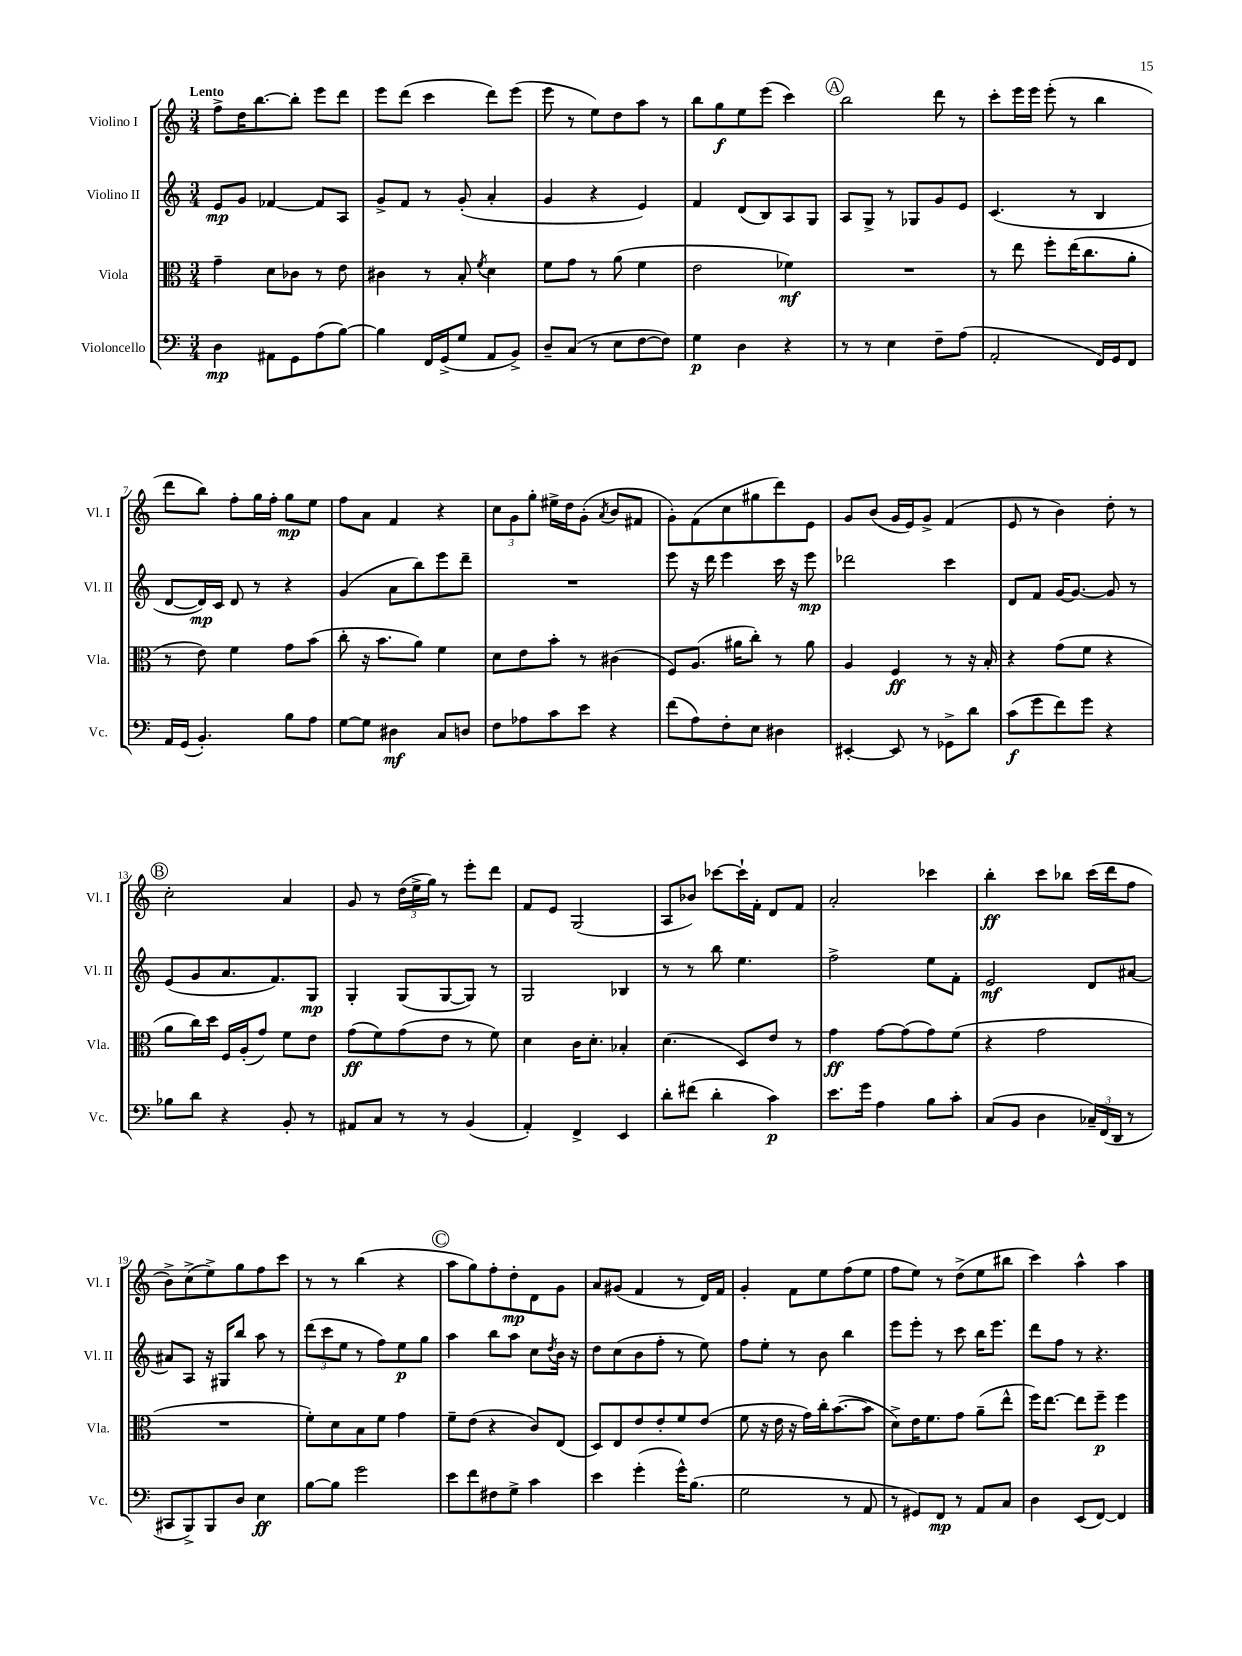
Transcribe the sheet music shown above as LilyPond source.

<<
\new StaffGroup <<
\new Staff = "s0" \with { instrumentName = "Violino I" shortInstrumentName = "Vl. I" } {
    \clef treble \key c \major \numericTimeSignature \time 3/4 \tempo "Lento"
    f''8-> d''16 b''8.~ b''8-. e'''8 d'''8 |
    e'''8 d'''8( c'''4 d'''8) e'''8( |
    e'''8 r8 e''8) d''8 a''8 r8 |
    b''8 g''8\f e''8 e'''8( c'''4) |
    \mark \markup { \circle "A" } b''2 d'''8 r8 |
    c'''8-. e'''16 e'''16 e'''8-.( r8 b''4 |
    d'''8 b''8) f''8-. g''16 f''16-. g''8\mp e''8 |
    f''8 a'8 f'4 r4 |
    \tuplet 3/2 { c''8 g'8 g''8-. } eis''16-> d''16 g'8-.( \acciaccatura { a'8 } b'8 fis'8 |
    g'8-.) f'8( c''8 gis''8 d'''8) e'8 |
    g'8 b'8( g'16 e'16) g'8-> f'4( |
    e'8 r8 b'4) d''8-. r8 |
    \mark \markup { \circle "B" } c''2-. a'4 |
    g'8 r8 \tuplet 3/2 { d''16( e''16-> g''16) } r8 e'''8-. d'''8 |
    f'8 e'8 g2( |
    a8 bes'8) ces'''8~ ces'''16-! f'16-. d'8 f'8 |
    a'2-. ces'''4 |
    b''4-.\ff c'''8 bes''8 c'''16( d'''16 f''8 |
    b'8->) c''8->( e''8->) g''8 f''8 c'''8 |
    r8 r8 b''4( r4 |
    \mark \markup { \circle "C" } a''8 g''8) f''8-. d''8-.\mp d'8 g'8 |
    a'8 gis'8( f'4 r8 d'16) f'16 |
    g'4-. f'8 e''8 f''8( e''8 |
    f''8 e''8) r8 d''8->( e''8 bis''8 |
    c'''4) a''4-^ a''4 \bar "|." |
}
\new Staff = "s1" \with { instrumentName = "Violino II" shortInstrumentName = "Vl. II" } {
    \clef treble \key c \major \numericTimeSignature \time 3/4
    e'8\mp g'8 fes'4~ fes'8 a8 |
    g'8-> f'8 r8 g'8-.( a'4-. |
    g'4 r4 e'4) |
    f'4 d'8( b8) a8 g8 |
    \mark \markup { \circle "A" } a8 g8-> r8 ges8 g'8 e'8 |
    c'4.( r8 b4 |
    d'8~ d'16\mp) c'16 d'8 r8 r4 |
    g'4( a'8 b''8) e'''8 d'''8-- |
    R2. |
    e'''8 r16 d'''16 e'''4 c'''16 r16 e'''8\mp |
    des'''2 c'''4 |
    d'8 f'8 g'16~ g'8.~ g'8 r8 |
    \mark \markup { \circle "B" } e'8( g'8 a'8. f'8.) g8\mp |
    g4-. g8( g8~ g8) r8 |
    g2 bes4 |
    r8 r8 b''8 e''4. |
    f''2-> e''8 f'8-. |
    e'2\mf d'8 ais'8~ |
    ais'8 a8 r16 gis16 b''8 a''8 r8 |
    \tuplet 3/2 { d'''8( c'''8 e''8 } r8 f''8) e''8\p g''8 |
    \mark \markup { \circle "C" } a''4 b''8 a''8 c''8 \acciaccatura { d''8 } b'16 r16 |
    d''8 c''8( b'8 f''8-. r8 e''8) |
    f''8 e''8-. r8 b'8 b''4 |
    e'''8 e'''8-. r8 c'''8 b''16 e'''8. |
    d'''8 f''8 r8 r4. \bar "|." |
}
\new Staff = "s2" \with { instrumentName = "Viola" shortInstrumentName = "Vla." } {
    \clef alto \key c \major \numericTimeSignature \time 3/4
    g'4-- d'8 ces'8 r8 e'8 |
    cis'4 r8 b8-. \acciaccatura { f'8 } d'4 |
    f'8 g'8 r8 a'8( f'4 |
    e'2 fes'4\mf) |
    \mark \markup { \circle "A" } R2. |
    r8 e''8 f''8-. e''16( c''8. a'8-. |
    r8 e'8) f'4 g'8 b'8( |
    c''8-. r16 b'8. a'8) f'4 |
    d'8 e'8 b'8-. r8 cis'4( |
    f8) a8.( ais'16 c''8-.) r8 ais'8 |
    a4 f4\ff r8 r16 b16-. |
    r4 g'8( f'8 r4 |
    \mark \markup { \circle "B" } a'8 c''16) d''16 f16 a16-.( g'8) f'8 e'8 |
    g'8\ff( f'8) g'8( e'8 r8 f'8) |
    d'4 c'16 d'8.-. bes4-. |
    d'4.( d8) e'8 r8 |
    g'4\ff g'8~ g'8( g'8) f'8( |
    r4 g'2 |
    R2. |
    f'8-.) d'8 b8 f'8 g'4 |
    \mark \markup { \circle "C" } f'8-- e'8( r4 c'8) e8( |
    d8) e8 e'8 e'8-. f'8 e'8( |
    f'8 r16 e'16 r16 g'16) c''16-. b'8.~( b'8 |
    d'8->) e'16 f'8. g'8 a'8--( e''8-^ |
    f''16) e''8.~ e''8 f''8--\p f''4 \bar "|." |
}
\new Staff = "s3" \with { instrumentName = "Violoncello" shortInstrumentName = "Vc." } {
    \clef bass \key c \major \numericTimeSignature \time 3/4
    d4\mp ais,8 g,8 a8( b8~) |
    b4 f,16 g,16->( g8 a,8 b,8->) |
    d8-- c8( r8 e8 f8~ f8) |
    g4\p d4 r4 |
    \mark \markup { \circle "A" } r8 r8 e4 f8-- a8( |
    a,2-. f,16) g,16 f,8 |
    a,16 g,16( b,4.-.) b8 a8 |
    g8~ g8 dis4\mf c8 d8 |
    f8 aes8 c'8 e'8 r4 |
    f'8( a8) f8-. e8 dis4 |
    eis,4~-. eis,8 r8 ges,8-> d'8 |
    c'8\f( g'8 f'8) g'8 r4 |
    \mark \markup { \circle "B" } bes8 d'8 r4 b,8-. r8 |
    ais,8 c8 r8 r8 b,4( |
    a,4-.) f,4-> e,4 |
    d'8-. fis'8( d'4-. c'4\p) |
    e'8. g'16 a4 b8 c'8-. |
    c8( b,8 d4 \tuplet 3/2 { ces16--) f,16( d,16 } r8 |
    cis,8 b,,8->) b,,8 d8 e4\ff |
    b8~ b8 g'2 |
    \mark \markup { \circle "C" } e'8 f'8 fis8 g8-> c'4 |
    e'4 g'4-.( g'16-^) b8.( |
    g2 r8 a,8 |
    r8 gis,8) f,8\mp r8 a,8 c8 |
    d4 e,8( f,8~) f,4 \bar "|." |
}
>>
>>
